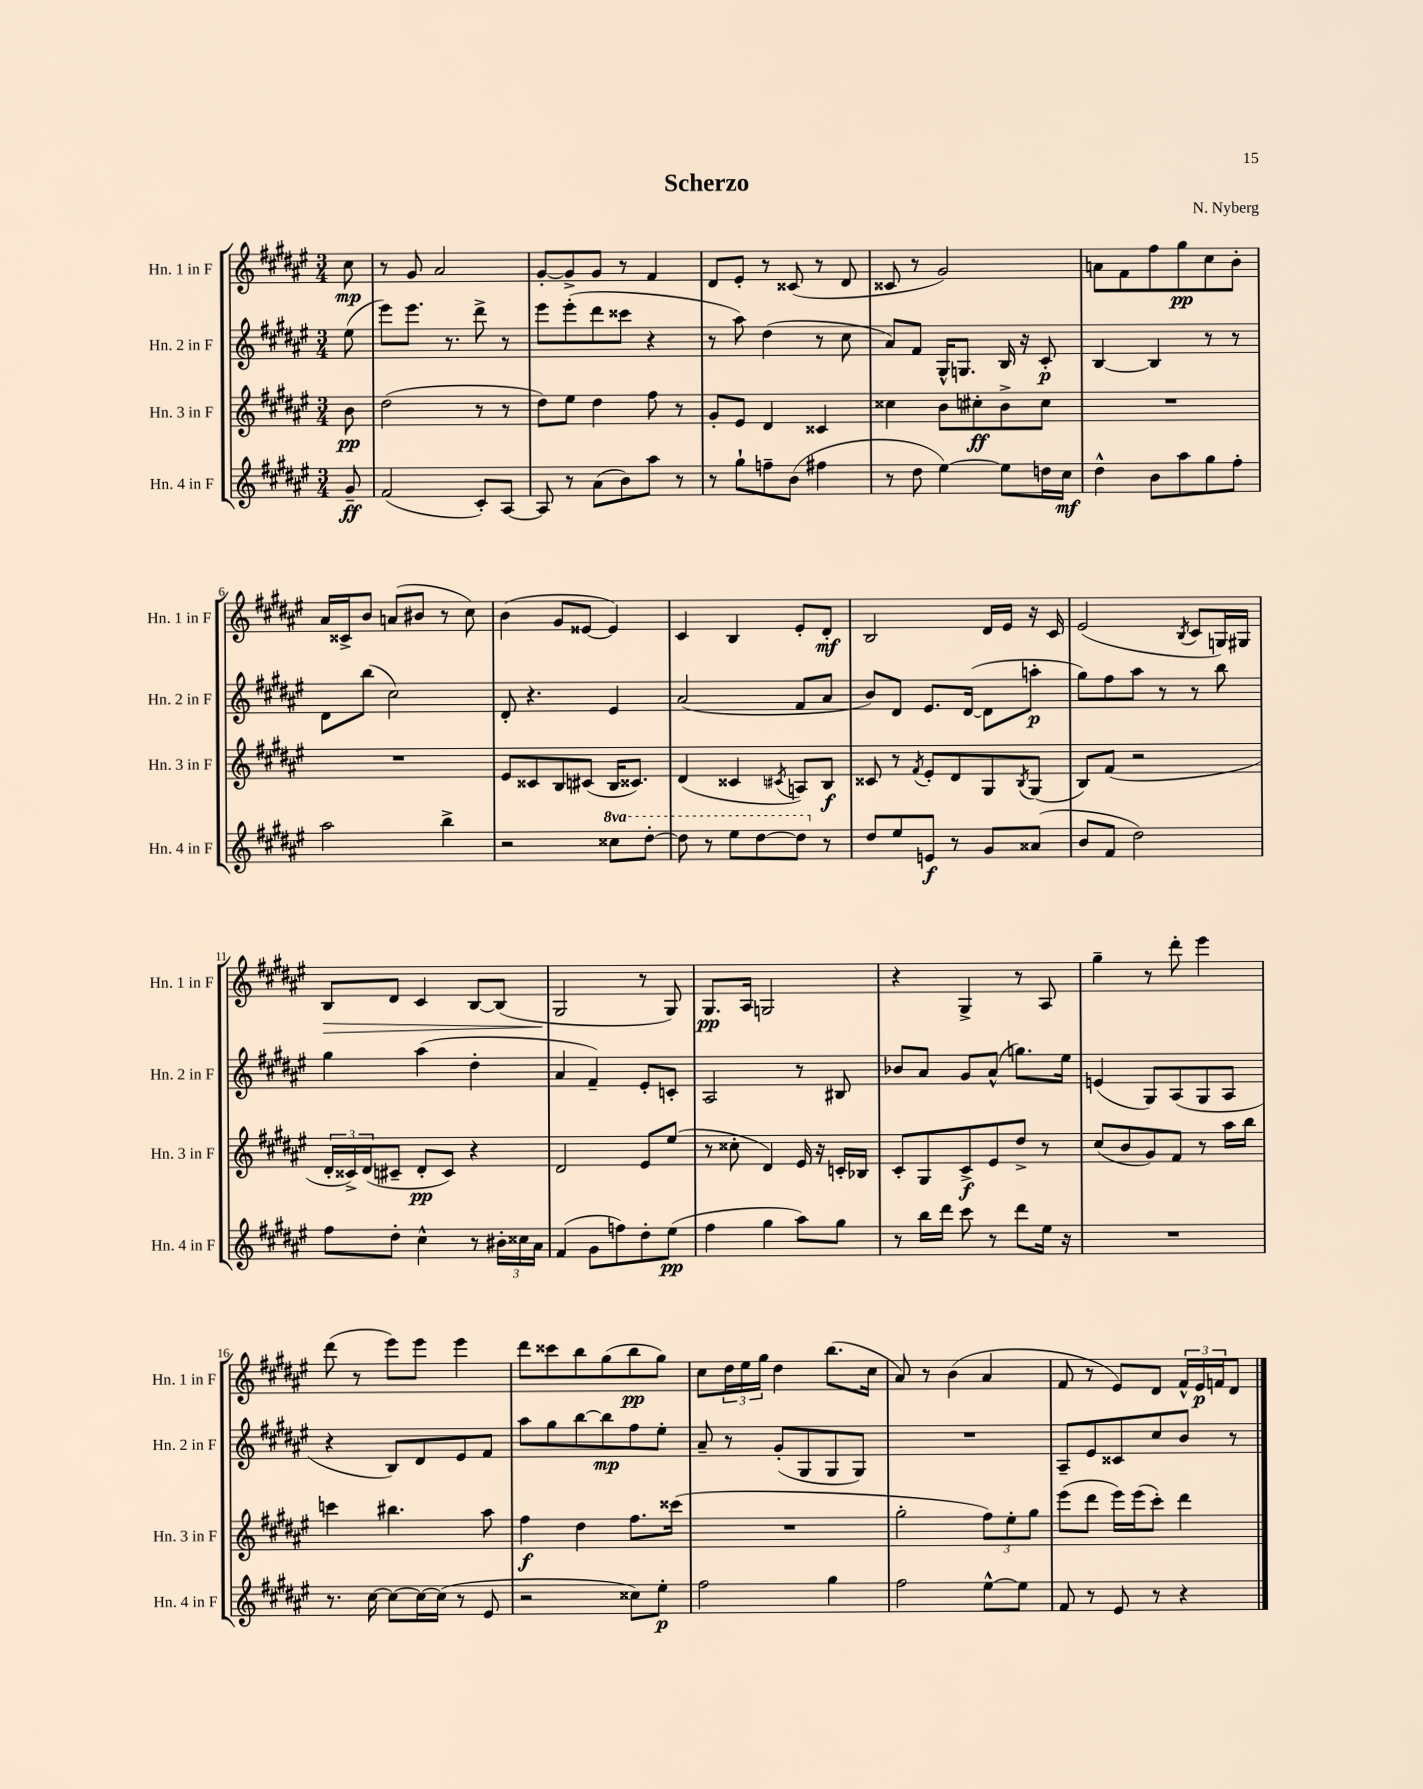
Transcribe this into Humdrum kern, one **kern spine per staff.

**kern	**kern	**kern	**kern
*staff4	*staff3	*staff2	*staff1
*clefG2	*clefG2	*clefG2	*clefG2
*k[f#c#g#d#a#e#]	*k[f#c#g#d#a#e#]	*k[f#c#g#d#a#e#]	*k[f#c#g#d#a#e#]
*M3/4	*M3/4	*M3/4	*M3/4
8g#~	8b	(8ee#	8cc#
=	=	=	=
(2f#	(2dd#	8eee#)	8r
.	.	8.eee#	8g#
.	.	.	2a#
.	.	8.r	.
8c#')	8r	8ddd#^	.
[8A#	8r	8r	.
=	=	=	=
8A#]	8dd#)	8eee#	[8g#'
8r	8ee#	(8eee#'	8g#^]
(8a#	4dd#	8ddd#	8g#
8b)	.	8ccc##	8r
8aa#	8ff#	4r	4f#
8r	8r	.	.
=	=	=	=
8r	8g#'	8r	8d#
8gg#`	8e#	8aa#)	8e#'
8ff~	4d#	(4dd#	8r
(8b	.	.	(8c##
4ff#	4c##	8r	8r
.	.	8cc#	8d#
=	=	=	=
8r	4cc##	8a#)	8c##
8dd#	.	8f#	8r
[4ee#)	8b	16G#^^	2g#)
.	.	8.G	.
.	8cc#'	.	.
8ee#]	8b^	16B	.
.	.	16r	.
16dd	8cc#	8c#'	.
16cc#	.	.	.
=	=	=	=
4dd#^^	2.r	[4B	8a
.	.	.	8f#
8b	.	4B]	8ff#
8aa#	.	.	8gg#
8gg#	.	8r	8cc#
8ff#'	.	8r	8b'
=	=	=	=
2aa#	2.r	8d#	16a#
.	.	.	16c##^
.	.	(8bb	8b
.	.	2cc#)	(8a
.	.	.	8b#
4bb^	.	.	8r
.	.	.	8cc#)
=	=	=	=
2r	8e#	8d#'	(4b
.	8c##	4.r	.
.	8B	.	8g#
.	(8c#	.	[8e##
8ccc##	16B	4e#	4e##])
.	8.c##)	.	.
[8ddd#'	.	.	.
=	=	=	=
8ddd#]	(4d#	(2a#	4c#
8r	.	.	.
8eee#	4c##	.	4B
[8ddd#	.	.	.
.	8qc#	.	.
8ddd#]	8A)	8f#	8e#'
8r	8B	8a#	8d#'
=	=	=	=
8dd#	8c##	8b)	2B
8ee#	8r	8d#	.
.	8qf#	.	.
8e	8e#'	8.e#	.
8r	8d#	.	.
.	.	([16d#	.
8g#	8G#	8d#]	16d#
.	.	.	16e#
.	8qB	.	.
(8a##	(8G#	8aa'	16r
.	.	.	16c#
=	=	=	=
8b	8B)	8gg#)	(2e#
8f#	(8f#	8ff#	.
2dd#)	2r	8aa#	.
.	.	8r	.
.	.	.	8qB
.	.	8r	8c#
.	.	8bb	16G)
.	.	.	16G#
=	=	=	=
8ff#	24d#'	4gg#	8B
.	24c##^)	.	.
.	(24d#	.	.
8dd#'	8c#~	.	8d#
4cc#^^	8d#'	(4aa#	4c#
.	8c#)	.	.
8r	4r	4dd#'	[8B
24b#'	.	.	(8B]
24cc##	.	.	.
24a#	.	.	.
=	=	=	=
(4f#	2d#	4a#	2G#
8g#	.	4f#~)	.
8ff)	.	.	.
8dd#'	8e#	8e#'	8r
(8ee#	(8ee#	8c'	8G#)
=	=	=	=
4ff#	8r	2A#	8.G#
.	8cc##'	.	.
.	.	.	16A#
4gg#	4d#)	.	2G
8aa#)	16e#	8r	.
.	16r	.	.
8gg#	16c'	8B#	.
.	16B-	.	.
=	=	=	=
8r	8c#'	8b-	4r
16bb	8G#	8a#	.
16ddd#	.	.	.
8ccc#	8c#^	8g#	4G#^
8r	8e#	(8a#^^	.
8ddd#	8dd#^	8.gg)	8r
16ee#	8r	.	8A#
16r	.	16ee#	.
=	=	=	=
2.r	(8cc#	(4e	4gg#~
.	8b	.	.
.	8g#)	8G#)	8r
.	8f#	(8A#	8ddd#'
.	8r	8G#	4eee#
.	16aa#	8A#	.
.	16bb	.	.
=	=	=	=
8.r	4ccc	4r	(8ddd#
.	.	.	8r
[16cc#	.	.	.
8cc#_	4.bb#	8B)	8eee#)
16cc#_	.	8d#	8eee#
(16cc#]	.	.	.
8r	.	8e#	4eee#
8e#	8aa#	8f#	.
=	=	=	=
2r	4ff#	8aa#	8ddd#
.	.	8gg#	8ccc##
.	4dd#	[8bb	8bb
.	.	8bb]	(8gg#
8cc##)	8.ff#	8ff#	8bb
8ee#'	.	8ee#'	8gg#)
.	(16ccc##	.	.
=	=	=	=
2ff#	2.r	8a#~	8cc#
.	.	8r	24dd#
.	.	.	24ee#
.	.	.	24gg#
.	.	(8g#'	4dd#
.	.	8G#	.
4gg#	.	8G#	(8.bb
.	.	8G#)	.
.	.	.	16cc#
=	=	=	=
2ff#	2gg#'	2.r	8a#)
.	.	.	8r
.	.	.	(4b
[8ee#^^	12ff#)	.	4a#
.	12ee#'	.	.
8ee#]	.	.	.
.	12gg#	.	.
=	=	=	=
8f#	(8eee#	8A#~	8f#
8r	8ddd#	8e#	8r
8e#	16eee#)	8c##	8e#)
.	(16eee#	.	.
8r	8ccc#')	8cc#	8d#
4r	4ddd#	8b	24f#^^
.	.	.	24e#
.	.	.	24f
.	.	8r	8d#
==	==	==	==
*-	*-	*-	*-
